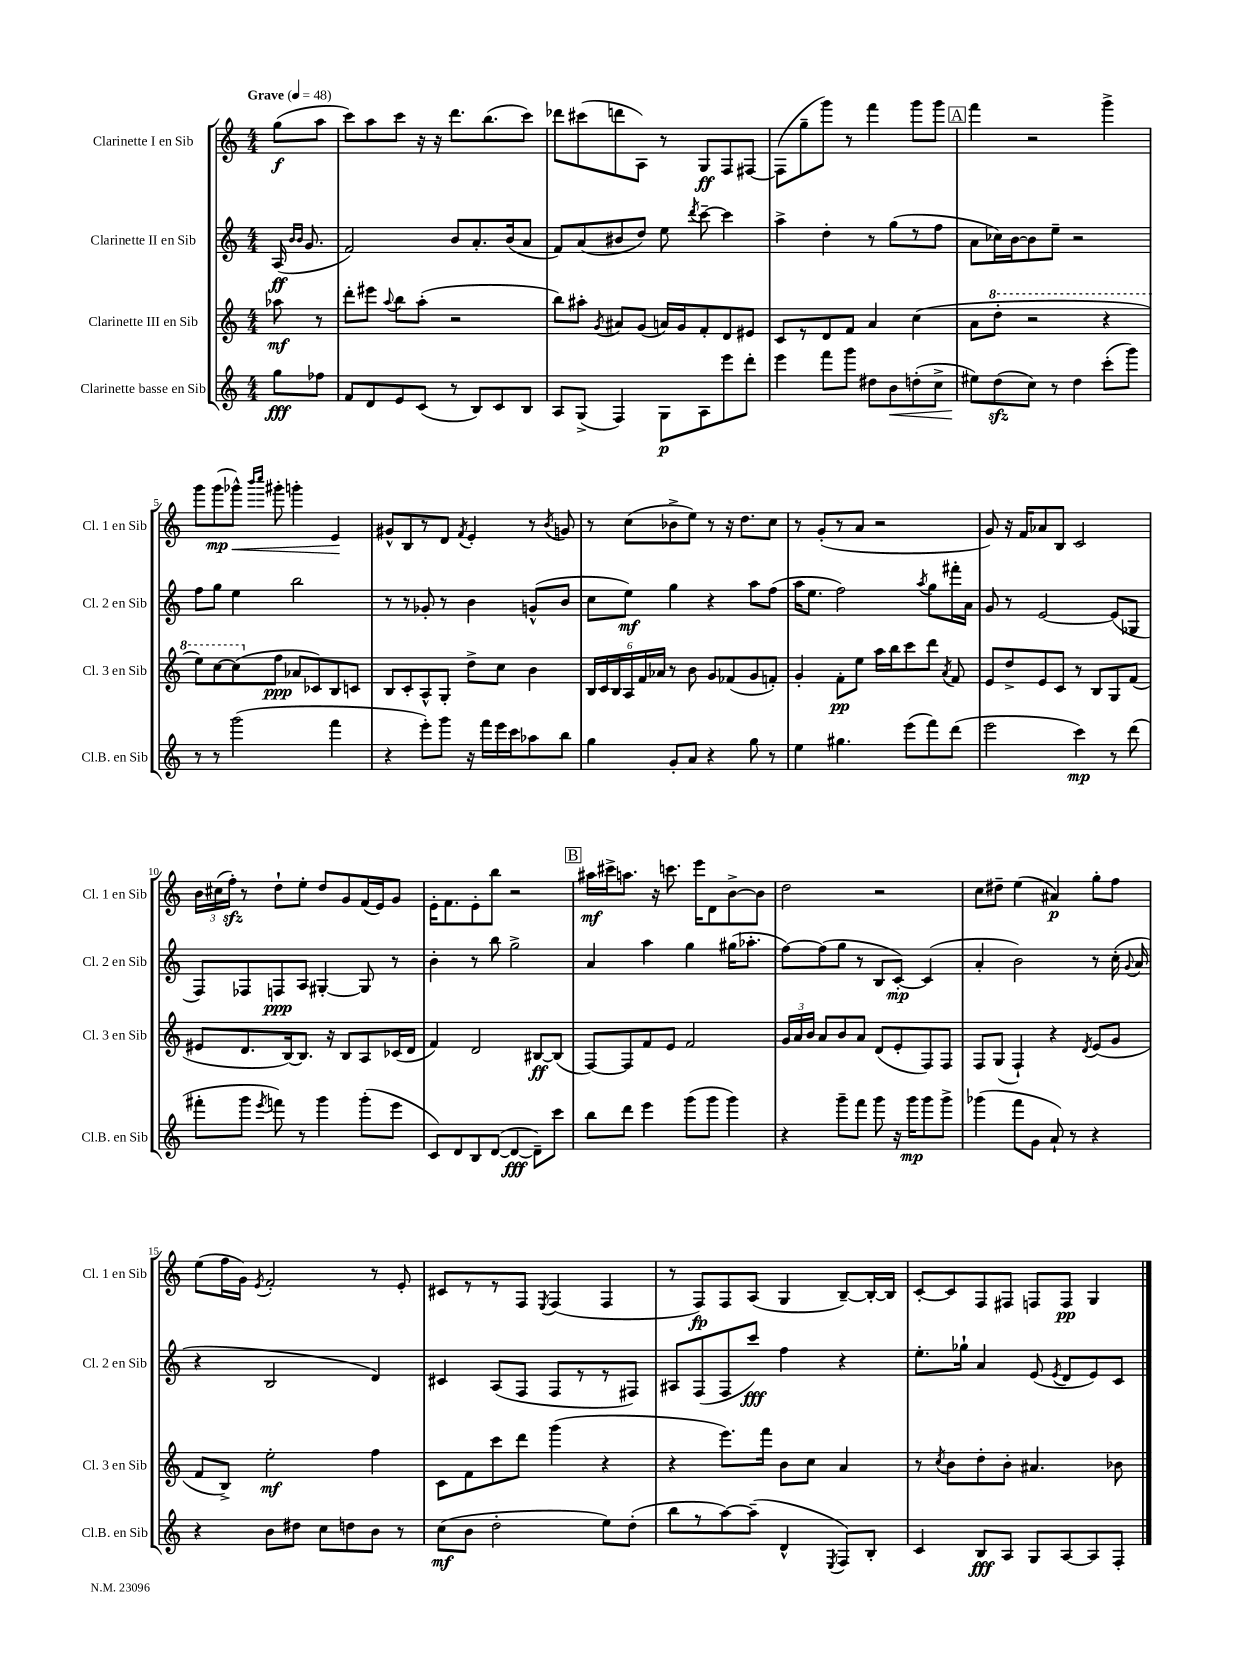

**kern	**dynam	**kern	**dynam	**kern	**dynam	**kern	**dynam
*part4	*part4	*part3	*part3	*part2	*part2	*part1	*part1
*staff4	*staff4	*staff3	*staff3	*staff2	*staff2	*staff1	*staff1
*I"Clarinette basse en Sib	*	*I"Clarinette III en Sib	*	*I"Clarinette II en Sib	*	*I"Clarinette I en Sib	*
*I'Cl.B. en Sib	*	*I'Cl. 3 en Sib	*	*I'Cl. 2 en Sib	*	*I'Cl. 1 en Sib	*
*clefG2	*	*clefG2	*	*clefG2	*	*clefG2	*
*k[]	*	*k[]	*	*k[]	*	*k[]	*
*M4/4	*	*M4/4	*	*M4/4	*	*M4/4	*
*MM48	*	*MM48	*	*MM48	*	*MM48	*
=	=	=	=	=	=	=	=
!	!	!	!	!	!	!LO:TX:a:B:t=Grave	!
8gg\L	fff	8aa-X\	mf	(16A/	ff	(8gg\L	f
.	.	.	.	16qqb/LL	.	.	.
.	.	.	.	16qqb/JJ	.	.	.
.	.	.	.	8.g/	.	.	.
8ff-X\J	.	8r	.	.	.	8aa\J	.
=1	=1	=1	=1	=1	=1	=1	=1
8f/L	.	8ddd'\L	.	2f/)	.	8ccc\L)	.
8d/	.	8eee#X\J	.	.	.	8aa\	.
.	.	8qqaa/	.	.	.	.	.
8e/	.	8bb\L	.	.	.	8ccc\J	.
(8c/J	.	(8aa'\J	.	.	.	16r	.
.	.	.	.	.	.	16r	.
8r	.	2r	.	8b/L	.	8.ddd\L	.
8B/L)	.	.	.	8.a'/	.	.	.
.	.	.	.	.	.	(8.bb\	.
8c/	.	.	.	.	.	.	.
.	.	.	.	(16b/k	.	.	.
8B/J	.	.	.	8a/J	.	8ccc\J)	.
=2	=2	=2	=2	=2	=2	=2	=2
8A/L	.	8bb\L)	.	8f/L)	.	8ddd-X\L	.
(8G^/J	.	8aa#X'\J	.	(8a/	.	(8ccc#X\	.
.	.	8qg/	.	.	.	.	.
4F/)	.	8a#X/L	.	8b#X/	.	8dddn\	.
.	.	(8g/J	.	8dd/J)	.	8A\J)	.
8G\L	p	16an/LL)	.	8ee\	.	8r	.
.	.	16g/J	.	.	.	.	.
.	.	.	.	8qddd/	.	.	.
8A\	.	8f'/	.	[8ccc~\	.	8G/L	ff
8eee\	.	8d/	.	4ccc\]	.	8F/	.
8ddd'\J	.	8e#X/J	.	.	.	[8F#X/J	.
=3	=3	=3	=3	=3	=3	=3	=3
4eee\	.	8c/L	.	4aa^\	.	(8F#\L]	.
.	.	8r	.	.	.	8gg~\	.
8fff\L	.	8d/	.	4dd'\	.	8ggg\J)	.
8ggg\J	.	8f/J	.	.	.	8r	.
8dd#X\L	.	4a/	.	8r	.	4fff\	.
!	!LO:HP:b	!	!	!	!	!	!
8b\	<	.	.	(8gg\L	.	.	.
(8ddn'\	.	(4cc\	.	8r	.	8ggg\L	.
8cc^\J	.	.	.	8ff\J	.	8ggg\J	.
!!LO:REH:place=s1:t=A
=4	=4	=4	=4	=4	=4	=4	=4
8ee#X\L)	.	8a\L	.	8a\L	.	4fff\	.
*	*	*8va	*	*	*	*	*
(8ddzz\	[	8ddd'\J	.	16cc-X\L)	.	.	.
.	.	.	.	[16b\J	.	.	.
8cc\J)	.	2r	.	8b\]	.	2r	.
8r	.	.	.	8ee~\J	.	.	.
4dd\	.	.	.	2r	.	.	.
(8ccc'\L	.	4r	.	.	.	4ggg^\	.
8ggg\J)	.	.	.	.	.	.	.
!!LO:LB:g=z
=5	=5	=5	=5	=5	=5	=5	=5
8r	.	8eee\L)	.	8ff\L	.	8ggg\L	.
8r	.	[8ccc\	.	8gg\J	.	(8ggg\	mp
!	!	!	!	!	!	!	!LO:HP:b
(2ggg\	.	(8ccc\]	.	4ee\	.	8ggg-X^^\J)	<
.	.	.	.	.	.	16qqbbb/LL	.
.	.	.	.	.	.	16qqcccc/JJ	.
*	*	*X8va	*	*	*	*	*
.	.	8ff\J	ppp	.	.	8ggg#X'\	.
.	.	8a-X/L	.	2bb\	.	4gggn'\	.
.	.	8c-X/)	.	.	.	.	.
4fff\	.	8B/	.	.	.	4e/	.
.	.	8cn/J	.	.	.	.	.
.	.	.	.	.	.	.	[
=6	=6	=6	=6	=6	=6	=6	=6
4r	.	8B/L	.	8r	.	8g#X^^/L	.
.	.	8c'/	.	8r	.	8B/	.
8eee'\L)	.	8A^^/	.	8g-X'/	.	8r	.
8ggg\J	.	8G'/J	.	8r	.	8d/J	.
.	.	.	.	.	.	8qf/	.
16r	.	8dd^\L	.	4b\	.	4e'/	.
16fff\LL	.	.	.	.	.	.	.
16eee\	.	8cc\J	.	.	.	.	.
16ccc\J	.	.	.	.	.	.	.
8aa-X\	.	4b\	.	(8gn^^/L	.	8r	.
.	.	.	.	.	.	8qb/	.
8bb\J	.	.	.	8b/J	.	8gn/	.
=7	=7	=7	=7	=7	=7	=7	=7
4gg\	.	24B/LL	.	8cc\L	.	8r	.
.	.	24c/	.	.	.	.	.
.	.	24B/	.	.	.	.	.
.	.	24A/	.	8ee\J)	mf	(8cc\L	.
.	.	24f/	.	.	.	.	.
.	.	24a-X/JJ	.	.	.	.	.
8g'/L	.	8r	.	4gg\	.	8b-X^\	.
8a/J	.	8b\	.	.	.	8ee\J)	.
4r	.	8g/L	.	4r	.	8r	.
.	.	(8f-X/	.	.	.	16r	.
.	.	.	.	.	.	8.dd\L	.
8gg\	.	8g/	.	8aa\L	.	.	.
8r	.	8fn'/J)	.	(8ff\J	.	8cc\J	.
=8	=8	=8	=8	=8	=8	=8	=8
4ee\	.	4g'/	.	16aa\KL	.	8r	.
.	.	.	.	8.ee\J	.	.	.
.	.	.	.	.	.	(8g'/L	.
4.gg#X\	.	8f'\L	pp	2ff\)	.	8r	.
.	.	8ee\J	.	.	.	8a/J	.
.	.	16aa\LL	.	.	.	2r	.
.	.	16bb\J	.	.	.	.	.
(8eee\L	.	8ccc\	.	.	.	.	.
.	.	.	.	8qaa/	.	.	.
8fff\)	.	8ddd\J	.	8gg\L	.	.	.
.	.	8qa/	.	.	.	.	.
(8ddd\J	.	8f/	.	16fff#X'\L	.	.	.
.	.	.	.	16a\JJ	.	.	.
=9	=9	=9	=9	=9	=9	=9	=9
2eee\	.	8e/L	.	8g/	.	8g/)	.
.	.	8dd^/	.	8r	.	16r	.
.	.	.	.	.	.	16f/KL	.
.	.	8e/	.	[2e/	.	8a-X/	.
.	.	8c/J	.	.	.	8B/J	.
4ccc\)	mp	8r	.	.	.	2c/	.
.	.	8B/L	.	.	.	.	.
8r	.	8G/	.	(8e/L]	.	.	.
(8ddd\	.	(8f/J	.	8G-X/J	.	.	.
!!LO:LB:g=z
=10	=10	=10	=10	=10	=10	=10	=10
8fff#X'\L	.	8e#X/L	.	8F/L)	.	24b\LL	.
.	.	.	.	.	.	(24cc#X\	.
.	.	.	.	.	.	24ffzz'\JJ)	.
8ggg\J	.	8.d/	.	8F-X/	.	8r	.
8qeee/	.	.	.	.	.	.	.
8fffn\)	.	.	.	8Fn/	ppp	8dd`\L	.
.	.	[16B/k)	.	.	.	.	.
8r	.	8.B/J]	.	8A/J	.	8ee'\J	.
4ggg\	.	.	.	[4G#X'/	.	8dd/L	.
.	.	16r	.	.	.	.	.
.	.	8B/L	.	.	.	8g/	.
(8ggg'\L	.	8A/	.	8G#/]	.	(16f/L	.
.	.	.	.	.	.	16e/J)	.
8eee\J	.	(16c-X/L	.	8r	.	8g/J	.
.	.	16d/JJ	.	.	.	.	.
=11	=11	=11	=11	=11	=11	=11	=11
8c/L)	.	4f/)	.	4b'\	.	16e'\KL	.
.	.	.	.	.	.	8.f\	.
8d/	.	.	.	.	.	.	.
8B/	.	2d/	.	8r	.	8e'\	.
([8d/J	.	.	.	8bb\	.	8bb\J	.
4d/_	fff	.	.	2gg^\	.	2r	.
8d~\L])	.	[8B#X/L	ff	.	.	.	.
8ccc\J	.	(8B#/J]	.	.	.	.	.
!!LO:REH:place=s1:t=B
=12	=12	=12	=12	=12	=12	=12	=12
8bb\L	.	[8F/L)	.	4a/	.	16aa#X\LL	mf
.	.	.	.	.	.	16ccc#X^\J	.
8ddd\J	.	8F/]	.	.	.	8.aan\J	.
4eee\	.	8f/	.	4aa\	.	.	.
.	.	.	.	.	.	16r	.
.	.	8e/J	.	.	.	8.cccn\	.
(8ggg\L	.	2f/	.	4gg\	.	.	.
.	.	.	.	.	.	16eee\KL	.
8ggg\J	.	.	.	.	.	8d\	.
4ggg\)	.	.	.	(16gg#X\KL	.	[8b^\	.
.	.	.	.	8.aa-X'\J	.	.	.
.	.	.	.	.	.	8b\J]	.
=13	=13	=13	=13	=13	=13	=13	=13
4r	.	24g/LL	.	[8ff\L)	.	2dd\	.
.	.	24a/	.	.	.	.	.
.	.	24b/JJ	.	.	.	.	.
.	.	8a/L	.	(8ff\]	.	.	.
8ggg~\L	.	8b/	.	8gg\J	.	.	.
8fff\J	.	8a/J	.	8r	.	.	.
8ggg\	.	(8d/L	.	8B/L	.	2r	.
16r	.	8e'/	.	[8c'/J)	mp	.	.
16ggg\KL	mp	.	.	.	.	.	.
8ggg\	.	8F/)	.	(4c/]	.	.	.
8ggg^\J	.	8F/J	.	.	.	.	.
=14	=14	=14	=14	=14	=14	=14	=14
(4ggg-X\	.	8F/L	.	4a'/	.	8cc\L	.
.	.	(8G/J	.	.	.	8dd#X~\J	.
8fff\L	.	4F`/)	.	2b\)	.	(4ee\	.
8g\J	.	.	.	.	.	.	.
8a`/)	.	4r	.	.	.	4a#X/)	p
8r	.	.	.	.	.	.	.
.	.	8qd/	.	.	.	.	.
4r	.	(8e/L	.	8r	.	8gg'\L	.
.	.	8g/J	.	(16cc'\	.	8ff\J	.
.	.	.	.	8qqg/	.	.	.
.	.	.	.	16a/	.	.	.
!!LO:LB:g=z
=15	=15	=15	=15	=15	=15	=15	=15
4r	.	8f/L	.	4r	.	(8ee\L	.
.	.	8B^/J)	.	.	.	16ff\L	.
.	.	.	.	.	.	16g\JJ)	.
.	.	.	.	.	.	8qe/	.
8b\L	.	2ee'\	mf	2B/	.	2f'/	.
8dd#X\J	.	.	.	.	.	.	.
8cc\L	.	.	.	.	.	.	.
8ddn\	.	.	.	.	.	.	.
8b\J	.	4ff\	.	4d/)	.	8r	.
8r	.	.	.	.	.	8e'/	.
=16	=16	=16	=16	=16	=16	=16	=16
(8cc\L	mf	8c\L	.	4c#X/	.	8c#X/L	.
8b\J	.	8f\	.	.	.	8r	.
2dd'\	.	8ccc\	.	(8A/L	.	8r	.
.	.	8ddd\J	.	8F/J	.	8F/J	.
.	.	.	.	.	.	8qE/	.
.	.	(4ggg\	.	8F/L	.	(4F/	.
.	.	.	.	8r	.	.	.
8ee\L)	.	4r	.	8r	.	4F/	.
(8dd'\J	.	.	.	8F#X/J)	.	.	.
=17	=17	=17	=17	=17	=17	=17	=17
8bb\L	.	4r	.	8A#X/L	.	8r	.
8r	.	.	.	(8F/	.	8F/L)	fp
[8aa\)	.	8.eee\L)	.	8F/	.	8F/	.
(8aa~\J]	.	.	.	8ccc/J)	fff	(8A/J	.
.	.	16fff\Jk	.	.	.	.	.
4d^^/	.	8b\L	.	4ff\	.	4G/	.
.	.	8cc\J	.	.	.	.	.
8qE/	.	.	.	.	.	.	.
8F/L)	.	4a/	.	4r	.	[8B~/L)	.
8B'/J	.	.	.	.	.	16B'/L_	.
.	.	.	.	.	.	16B/JJ]	.
=18	=18	=18	=18	=18	=18	=18	=18
4c/	.	8r	.	8.ee'\L	.	[8c'/L	.
.	.	8qcc/	.	.	.	.	.
.	.	8b\L	.	.	.	8c/]	.
.	.	.	.	16gg-X`\Jk	.	.	.
8B/L	fff	8dd'\	.	4a/	.	8F/	.
8A/J	.	8b'\J	.	.	.	8F#X/J	.
8G/L	.	4.a#X/	.	(8e/	.	8Fn/L	.
.	.	.	.	8qe/	.	.	.
[8A/	.	.	.	8d/L	.	8F/J	pp
8A/]	.	.	.	8e/)	.	4G/	.
8F'/J	.	8b-X\	.	8c/J	.	.	.
==	==	==	==	==	==	==	==
*-	*-	*-	*-	*-	*-	*-	*-
